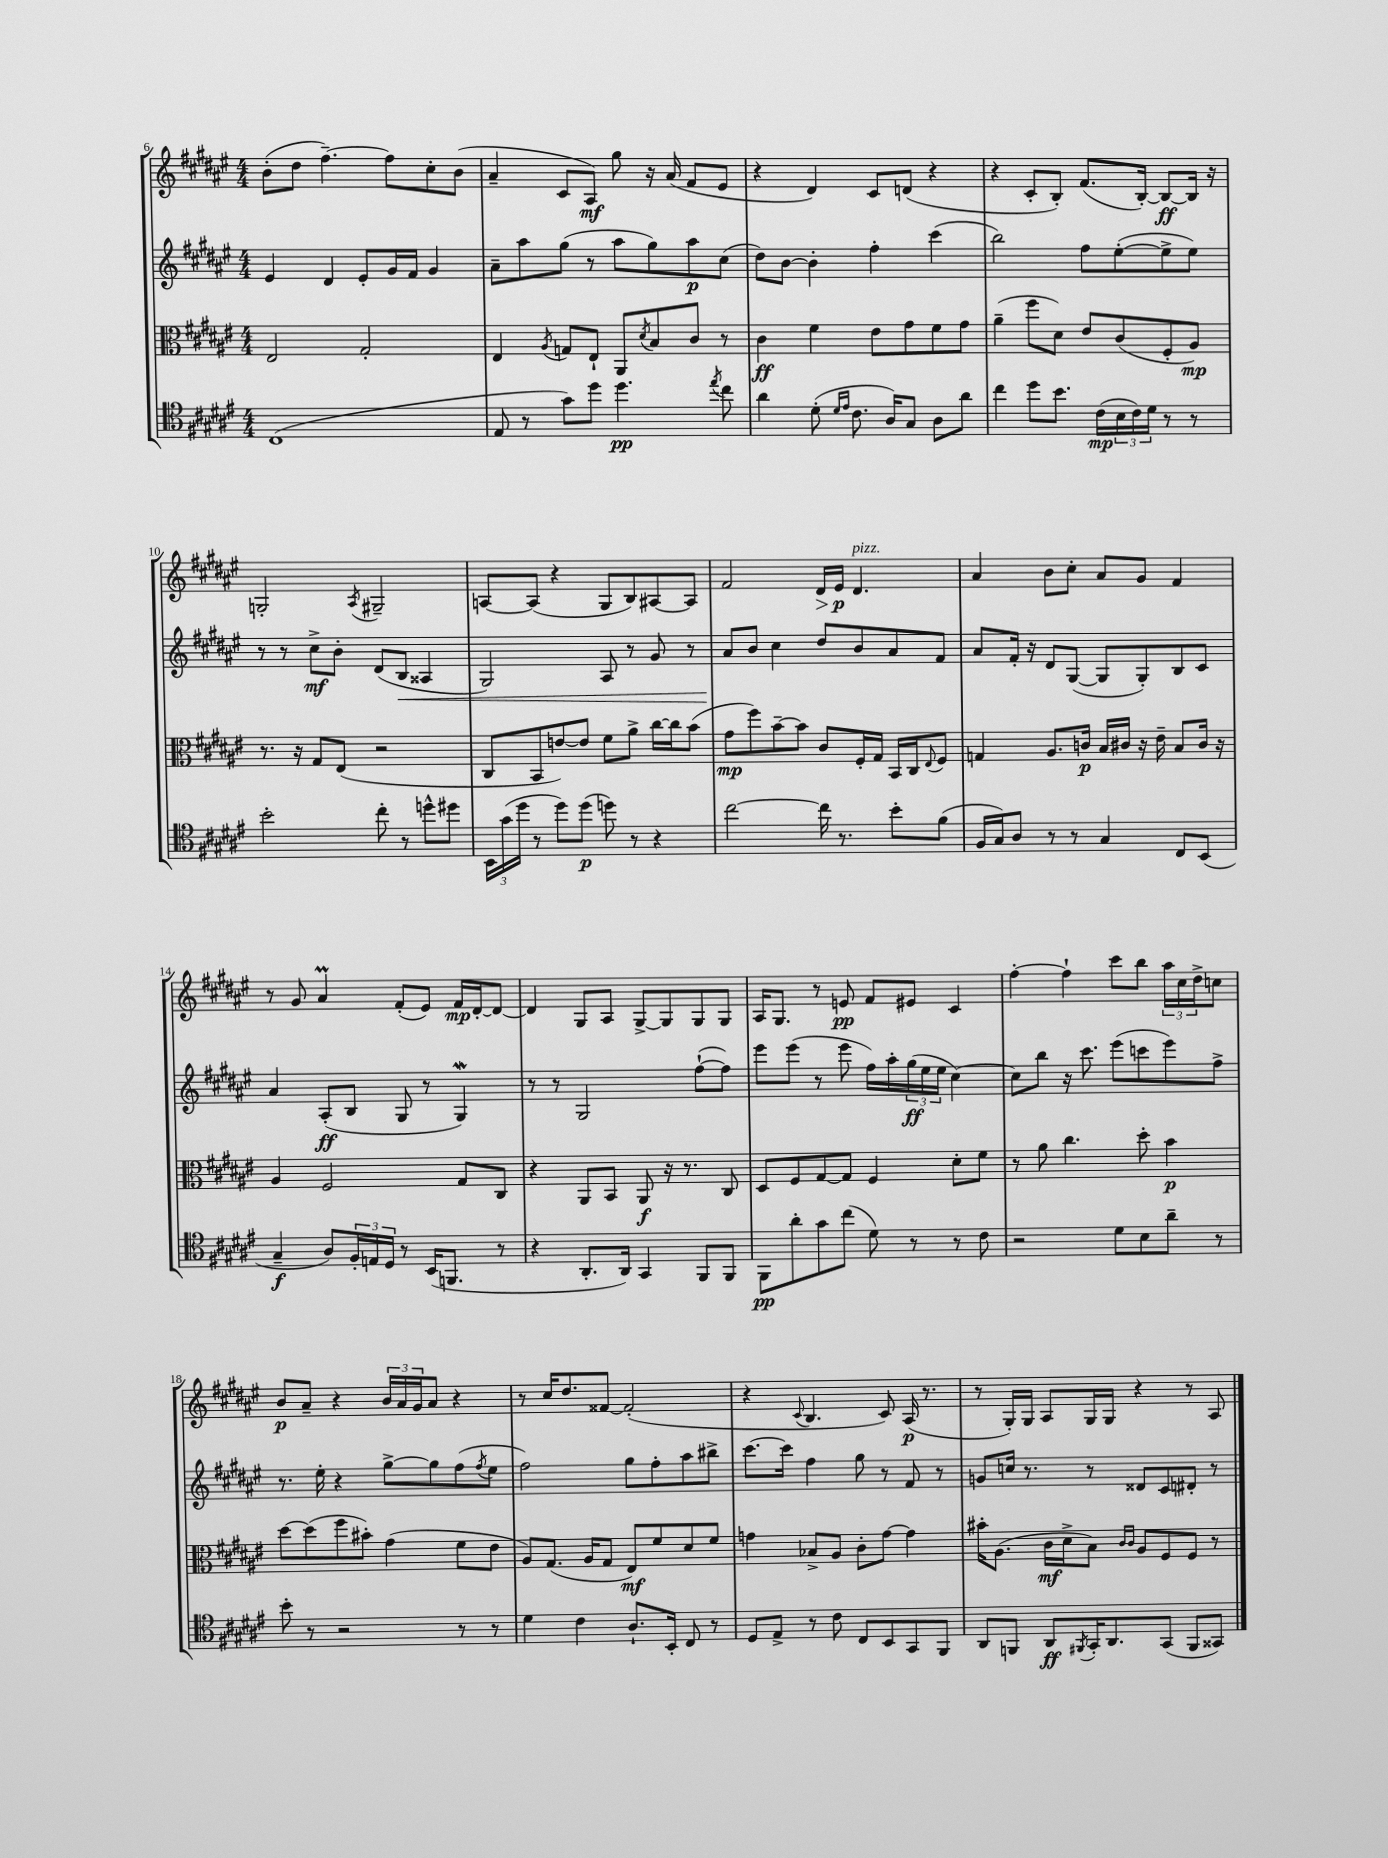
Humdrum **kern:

**kern	**kern	**kern	**kern
*staff4	*staff3	*staff2	*staff1
*clefC4	*clefC3	*clefG2	*clefG2
*k[f#c#g#d#a#e#]	*k[f#c#g#d#a#e#]	*k[f#c#g#d#a#e#]	*k[f#c#g#d#a#e#]
*M4/4	*M4/4	*M4/4	*M4/4
(1C#	2E#	4e#	(8b'
.	.	.	8dd#
.	.	4d#	[4.ff#~)
.	2G#'	8e#'	.
.	.	16g#	8ff#]
.	.	16f#	.
.	.	4g#	8cc#'
.	.	.	(8b
=	=	=	=
8E#	4E#	8a#~	4a#~
8r	.	8aa#	.
.	8qA#	.	.
8g#)	8G	(8gg#	8c#
8dd#	8E#`	8r	8A#)
4.dd#	8AA#	8aa#	8gg#
.	8qd#	.	.
.	8B	8gg#)	16r
.	.	.	(16a#
.	8c#	8aa#	8f#
8qee#	.	.	.
8cc#	8r	(8cc#	8e#
=	=	=	=
4a#	4c#	8dd#)	4r
.	.	[8b	.
(8d#'	4f#	4b']	4d#)
16qqd#	.	.	.
16qqe#	.	.	.
8.c#	.	.	.
.	8e#	4ff#'	8c#
16A#)	.	.	.
8G#	8g#	.	(8d
8A#	8f#	(4ccc#	4r
8a#	8g#	.	.
=	=	=	=
4cc#	(4a#~	2bb)	4r
8dd#	8ff#	.	8c#'
8.b	8d#)	.	8B')
.	8e#	8ff#	(8.f#
(16c#	.	.	.
24B	(8c#	([8ee#'	.
24c#)	.	.	.
.	.	.	[16B')
24d#	.	.	.
8r	8F#'	8ee#^]	8B_
8r	8A#)	8ee#)	16B]
.	.	.	16r
=	=	=	=
2b'	8.r	8r	2G'
.	.	8r	.
.	16r	.	.
.	8G#	8cc#^	.
.	(8E#	8b'	.
.	.	.	8qA#
8cc#'	2r	(8d#	2G#~
8r	.	8B	.
8dd^^	.	4A##	.
8dd#	.	.	.
=	=	=	=
24BB	8C#	2G#)	[8A
(24g#	.	.	.
24dd#	.	.	.
8r	8BB	.	(8A]
8dd#)	[8e)	.	4r
(8dd#	8e]	.	.
8dd)	8f#	8A#	8G#
8r	8a#^	8r	8B)
4r	[16cc#	8g#	[8A#
.	16cc#]	.	.
.	(8b	8r	8A#]
=	=	=	=
[2cc#	8g#	8a#	2f#
.	8ff#)	8b	.
.	[8b~	4cc#	.
.	8b]	.	.
16cc#]	8c#	8dd#	16d#
8.r	.	.	16e#
.	16F#'	8b	4.d#
.	16G#	.	.
8b'	16BB	8a#	.
.	16C#	.	.
.	8qqE#	.	.
(8f#	8F#	8f#	.
=	=	=	=
16F#	4G	8a#	4a#
16G#)	.	.	.
8A#	.	16f#'	.
.	.	16r	.
8r	8.A#	8d#	8b
8r	.	([8G#	8cc#'
.	16c	.	.
4G#	16B	8G#]	8a#
.	16c#	.	.
.	16r	8G#')	8g#
.	16e#~	.	.
8C#	8B	8B	4f#
(8BB	16c#	8c#	.
.	16r	.	.
=	=	=	=
4G#~	4A#	4a#	8r
.	.	.	8g#
8A#)	2F#	(8A#'	4a#
24F#'	.	8B	.
24E	.	.	.
24D#	.	.	.
8r	.	8G#	(8f#'
(16BB	.	8r	8e#)
8.FF	.	.	.
.	8G#	4G#)	16f#
.	.	.	[16d#'
8r	8C#	.	8d#_
=	=	=	=
4r	4r	8r	4d#]
.	.	8r	.
8.AA#'	8AA#	2G#	8G#
.	8BB	.	8A#
16AA#)	.	.	.
4GG#	8AA#	.	[8G#^
.	16r	.	8G#]
.	8.r	.	.
8FF#	.	([8ff#`	8G#
8FF#	8C#	8ff#])	8G#
=	=	=	=
8FF#	8D#	8eee#	16A#
.	.	.	8.G#
8a#'	8F#	(8eee#	.
8g#	[8G#	8r	8r
(8cc#	8G#]	8eee#	8e
8d#)	4F#	16ff#)	8f#
.	.	16aa#'	.
8r	.	(24gg#	8e#
.	.	24ee#	.
.	.	24ee#	.
8r	8d#'	[4cc#)	4c#
8c#	8f#	.	.
=	=	=	=
2r	8r	8cc#]	[4ff#'
.	8a#	8bb	.
.	4.cc#	16r	4ff#`]
.	.	8.ccc#	.
8d#	.	(8eee#	8ccc#
8B	8dd#'	8ccc	8bb
8a#~	4b	8eee#)	24aa#
.	.	.	24cc#
.	.	.	24dd#^
8r	.	8ff#^	8cc
=	=	=	=
8b'	[8dd#	8.r	8b
8r	(8dd#]	.	8a#~
.	.	16ee#'	.
2r	8ff#	4r	4r
.	8b#')	.	.
.	(4g#	[8gg#^	24b
.	.	.	24a#
.	.	.	24g#
.	.	8gg#]	8a#
8r	8f#	(8ff#	4r
.	.	8qff#	.
8r	8e#	8ee#	.
=	=	=	=
4d#	8A#)	2ff#)	8r
.	(8.G#	.	16cc#
.	.	.	8.dd#
4c#	.	.	.
.	16A#	.	.
.	8G#	.	[8f##
8.A#`	8E#)	8gg#	(2f##']
.	8f#	8ff#'	.
16BB'	.	.	.
8C#	8d#	8aa#	.
8r	8f#	8bb#^	.
=	=	=	=
8D#	4g	[8.ccc#	4r
8E#^	.	.	.
.	.	16ccc#]	.
.	.	.	8qqc#
8r	8B-^	4ff#	4.B
8c#	8A#	.	.
8C#	8c#'	8gg#	.
8BB	[8g	8r	8c#)
8GG#	4g]	8f#	(16A#
.	.	.	8.r
8FF#	.	8r	.
=	=	=	=
8AA#	16b#'	8g	8r
.	(8.A#	.	.
8FF	.	16cc	16G#')
.	.	8.r	16G#
8AA#	16c#	.	8A#
.	16d#^	.	.
8qFF#	.	.	.
16GG#'	8B)	8r	16G#
8.AA#	.	.	16G#
.	16qqc#	.	.
.	16qqc#	.	.
.	8A#	8d##	4r
(8GG#	8F#	8c#	.
8FF#	8F#	8d#'	8r
8GG##)	8r	8r	8A#
==	==	==	==
*-	*-	*-	*-
